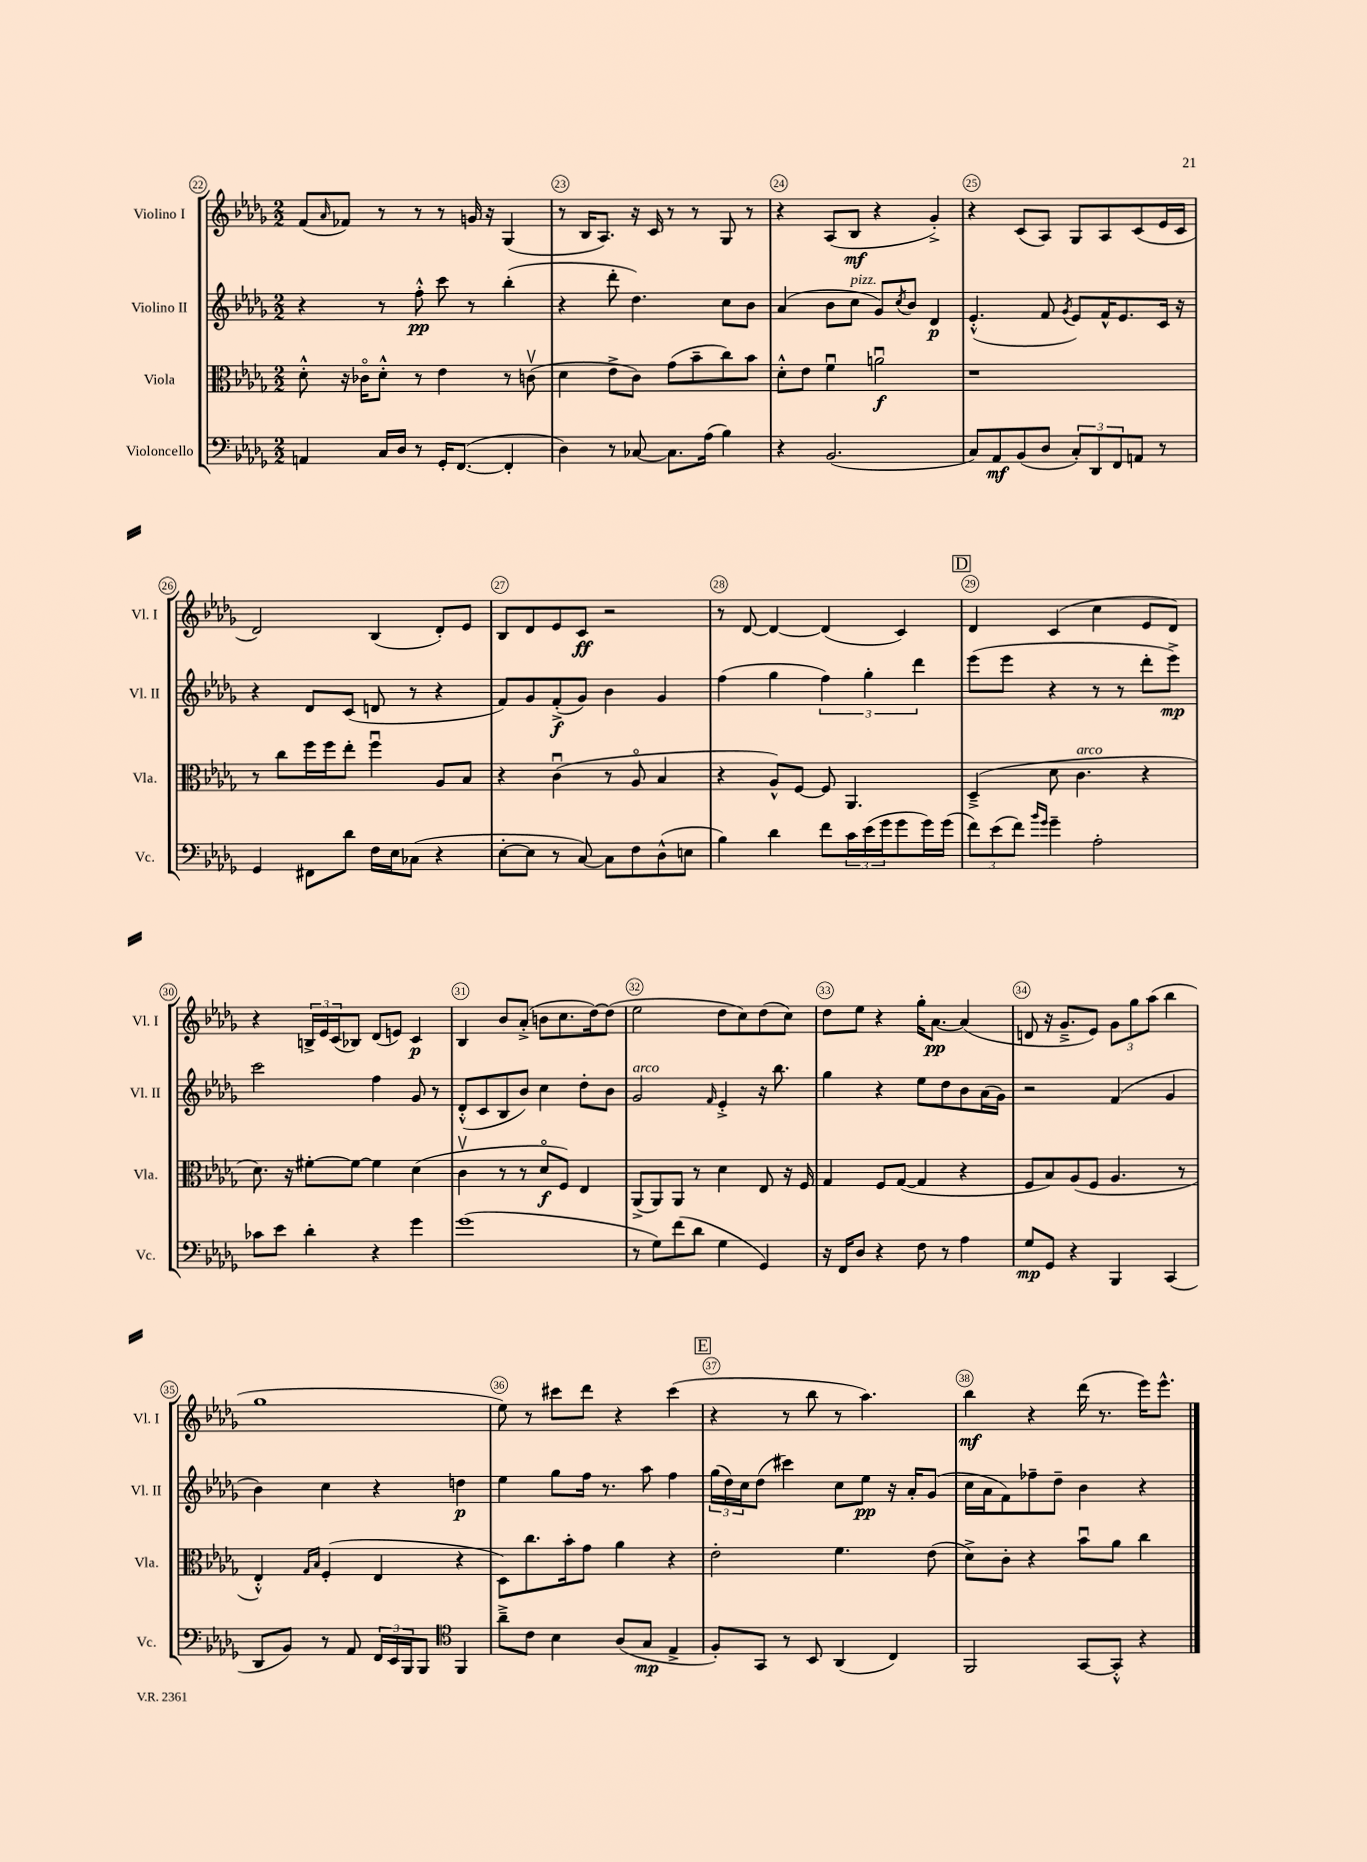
<<
\new StaffGroup <<
\new Staff = "s0" \with { instrumentName = "Violino I" shortInstrumentName = "Vl. I" } {
    \clef treble \key des \major \numericTimeSignature \time 2/2
    f'8( \grace { aes'16 } fes'8) r8 r8 r8 g'16 r16 ges4( |
    r8 bes16 aes8.) r16 c'16 r8 r8 ges8 r8 |
    r4 aes8( bes8\mf r4 ges'4-.->) |
    r4 c'8( aes8) ges8 aes8 c'8( ees'16 c'16 |
    des'2) bes4( des'8-.) ees'8 |
    bes8 des'8 ees'8 c'8\ff r2 |
    r8 des'8~ des'4~ des'4( c'4) |
    \mark \markup { \box "D" } des'4 c'4( c''4 ees'8 des'8) |
    r4 \tuplet 3/2 { b16-> ees'16 c'16( } bes8) des'8( e'8) c'4\p |
    bes4 bes'8 aes'8-.->( b'8 c''8. des''16~) des''8( |
    ees''2 des''8 c''8) des''8( c''8) |
    des''8 ees''8 r4 ges''16-. aes'8.~\pp aes'4( |
    d'8 r16 ges'8.---> ees'8) \tuplet 3/2 { ges'8 ges''8 aes''8( } bes''4 |
    ges''1 |
    ees''8) r8 cis'''8 des'''8 r4 cis'''4( |
    \mark \markup { \box "E" } r4 r8 bes''8 r8 aes''4.) |
    bes''4\mf r4 des'''16( r8. ees'''16) ees'''8.-^ \bar "|." |
}
\new Staff = "s1" \with { instrumentName = "Violino II" shortInstrumentName = "Vl. II" } {
    \clef treble \key des \major \numericTimeSignature \time 2/2
    r4 r8 f''8-.-^\pp c'''8 r8 bes''4-.( |
    r4 des'''8-. des''4.) c''8 bes'8 |
    aes'4( bes'8 c''8^\markup { \italic "pizz." } ges'8) \acciaccatura { c''8 } bes'8 des'4\p |
    ees'4.-.-^( f'8 \acciaccatura { ges'8 } ees'8) f'16-^ ees'8. c'16 r16 |
    r4 des'8 c'8( d'8 r8 r4 |
    f'8) ges'8 f'8-.->\f( ges'8) bes'4 ges'4 |
    f''4( ges''4 \tuplet 3/2 { f''4) ges''4-. des'''4 } |
    \mark \markup { \box "D" } ees'''8( ees'''8 r4 r8 r8 des'''8-. ees'''8->\mp) |
    c'''2 f''4 ges'8 r8 |
    des'8-.-^( c'8 bes8 bes'8) c''4 des''8-. bes'8 |
    ges'2^\markup { \italic "arco" } \grace { f'16 } ees'4-.-> r16 bes''8. |
    ges''4 r4 ees''8 des''8 bes'8 aes'16( ges'16) |
    r2 f'4( ges'4 |
    bes'4) c''4 r4 d''4\p |
    ees''4 ges''8 f''16 r8. aes''8 f''4 |
    \mark \markup { \box "E" } \tuplet 3/2 { ges''16( des''16) c''16 } des''8( cis'''4) c''8 ees''8\pp r16 aes'16-. ges'8( |
    c''16 aes'16 f'8) fes''8-- des''8-- bes'4 r4 \bar "|." |
}
\new Staff = "s2" \with { instrumentName = "Viola" shortInstrumentName = "Vla." } {
    \clef alto \key des \major \numericTimeSignature \time 2/2
    des'8-.-^ r16 ces'16\flageolet des'8-.-^ r8 ees'4 r8 c'8\upbow( |
    des'4 ees'8-> c'8) ges'8( bes'8-- c''8) bes'8 |
    des'8-.-^ ees'8 f'4\downbow a'2\downbow\f |
    r1 |
    r8 c''8 f''16 f''16 ees''8-. f''4\downbow aes8 bes8 |
    r4 c'4\downbow( r8 aes8\flageolet bes4 |
    r4 aes8-^) f8~ f8 aes,4. |
    \mark \markup { \box "D" } des4--->( des'8 c'4.^\markup { \italic "arco" } r4 |
    des'8.) r16 fis'8~-. fis'8~ fis'4 des'4( |
    c'4\upbow r8 r8 des'8\flageolet\f f8) ees4 |
    aes,8->( aes,8) aes,8 r8 des'4 ees8 r16 f16 |
    ges4 f8 ges8~( ges4 r4 |
    f8 bes8) aes8( f8 aes4. r8 |
    ees4-.-^) \grace { ges16 bes16 } f4-.( ees4 r4 |
    des8) c''8. bes'16-. ges'8 aes'4 r4 |
    \mark \markup { \box "E" } ees'2-. f'4. ees'8( |
    des'8->) c'8-. r4 bes'8\downbow aes'8 c''4 \bar "|." |
}
\new Staff = "s3" \with { instrumentName = "Violoncello" shortInstrumentName = "Vc." } {
    \clef bass \key des \major \numericTimeSignature \time 2/2
    a,4 c16 des16 r8 ges,16-. f,8.~( f,4-. |
    des4) r8 ces8~ ces8. aes16( bes4) |
    r4 bes,2.( |
    c8) aes,8\mf bes,8( des8 \tuplet 3/2 { c8-.) des,8 f,8 } a,8 r8 |
    ges,4 fis,8 des'8 f16 ees16 ces8( r4 |
    ees8~-. ees8 r8 c8~) c8 f8 des8-^( e8 |
    bes4) des'4 f'8 \tuplet 3/2 { c'16 ees'16( ges'16 } ges'8 ges'16) ges'16( |
    \mark \markup { \box "D" } \tuplet 3/2 { f'8) ees'8( f'8) } \grace { bes'16 ges'16 } ges'4-- aes2-. |
    ces'8 ees'8 des'4-. r4 ges'4 |
    ges'1( |
    r8 ges8) f'8( des'8 ges4 ges,4) |
    r16 f,16 des8 r4 f8 r8 aes4 |
    ges8\mp ges,8 r4 bes,,4 c,4( |
    des,8 bes,8) r8 aes,8 \tuplet 3/2 { f,16 ees,16 bes,,16 } bes,,8 \clef tenor f,4 |
    aes'8---> c'8 bes4 aes8( ges8\mp ees4-> |
    \mark \markup { \box "E" } f8-.) ges,8 r8 bes,8 aes,4( c4) |
    f,2 ges,8~ ges,8-.-^ r4 \bar "|." |
}
>>
>>
\layout { \context { \Score currentBarNumber = #22 \override BarNumber.break-visibility = ##(#f #t #t) barNumberVisibility = #all-bar-numbers-visible \override BarNumber.stencil = #(make-stencil-circler 0.1 0.3 ly:text-interface::print) } }
